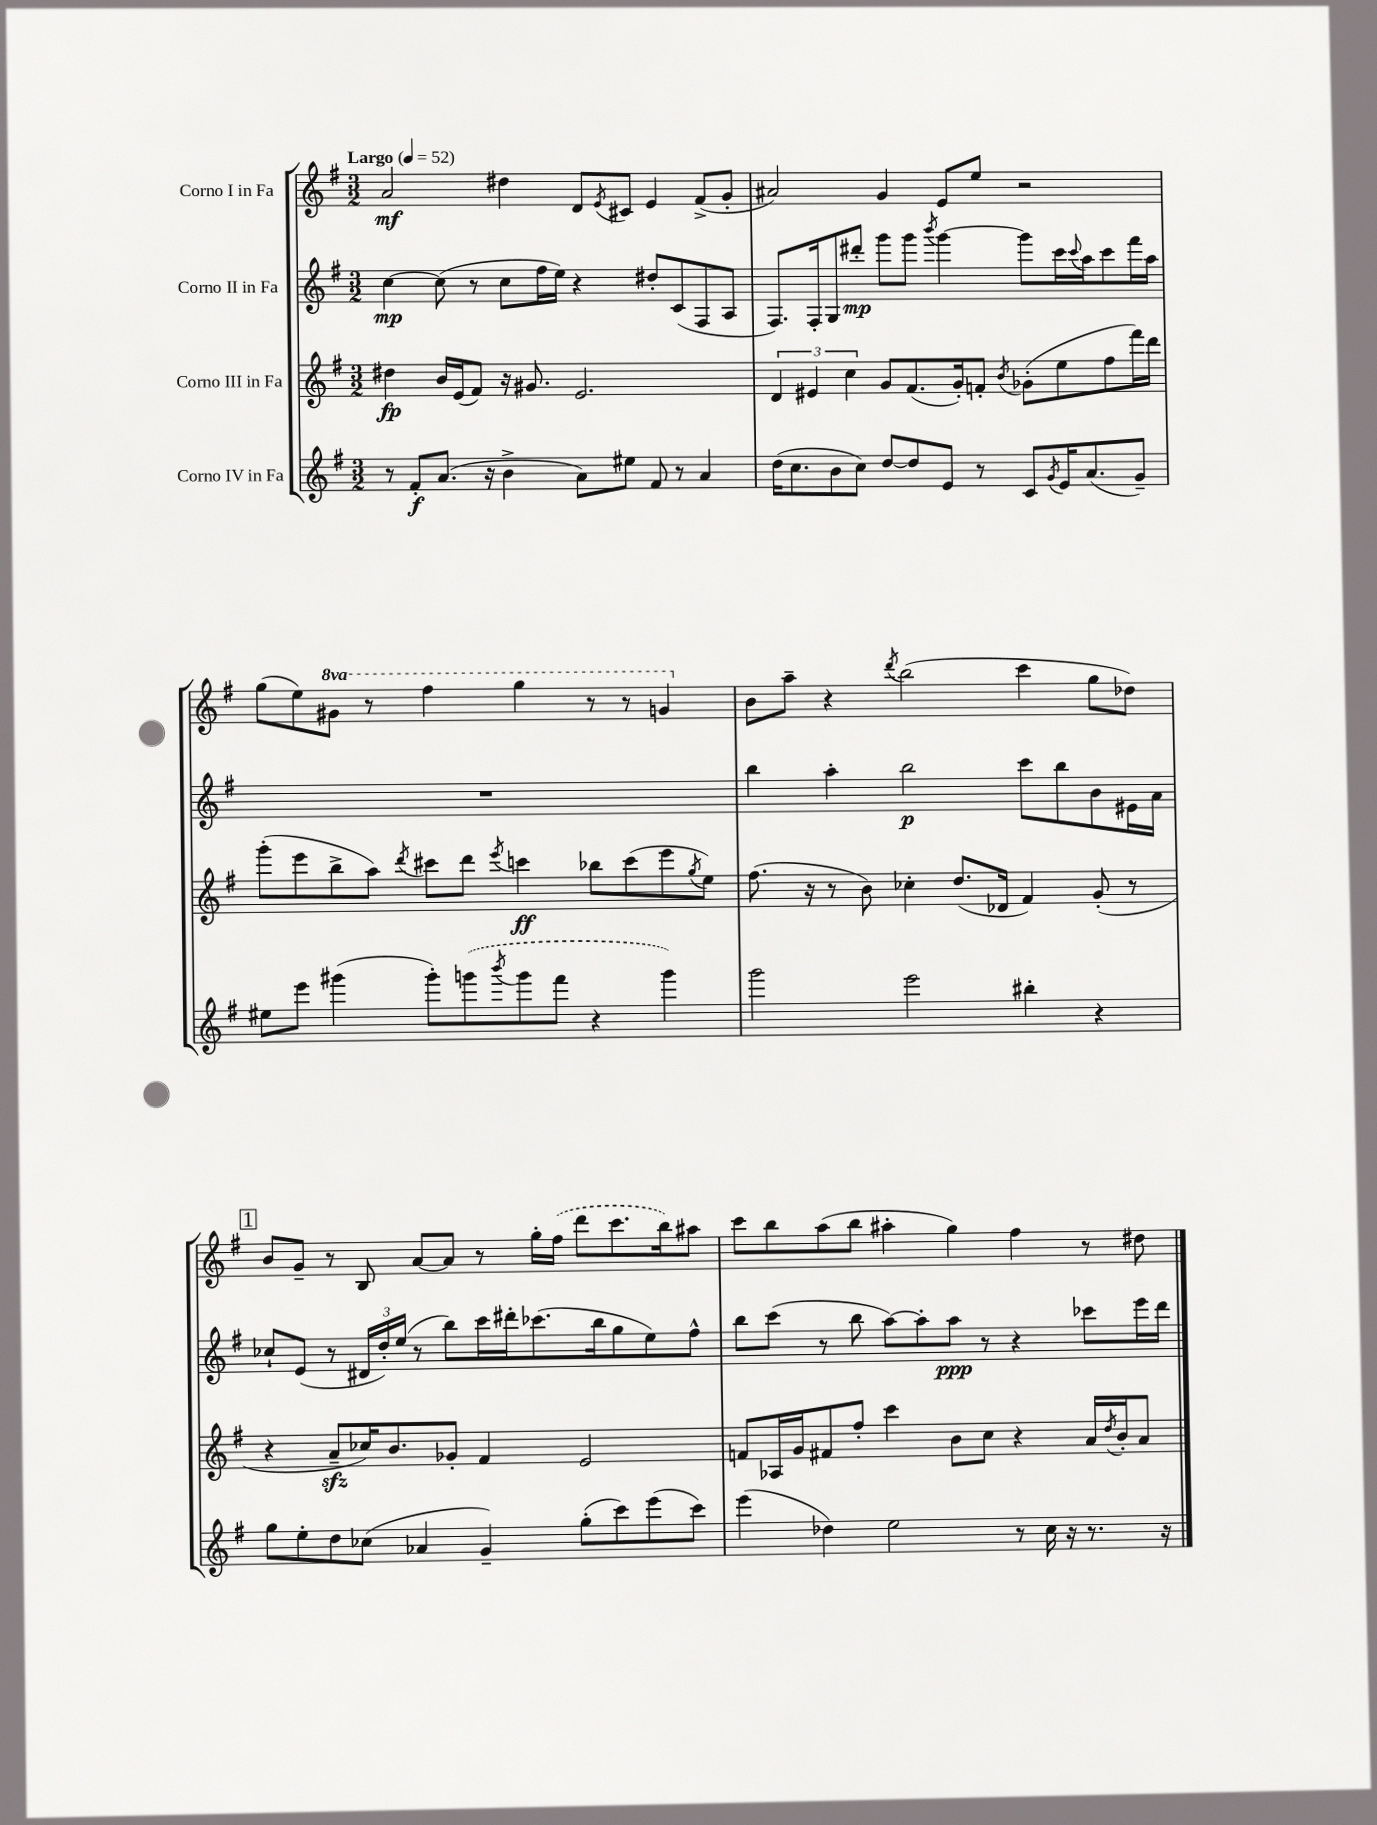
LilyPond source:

<<
\new StaffGroup <<
\new Staff = "s0" \with { instrumentName = "Corno I in Fa" } {
    \clef treble \key g \major \numericTimeSignature \time 3/2 \set Staff.ottavationMarkups = #ottavation-simple-ordinals \tempo "Largo" 4 = 52
    a'2\mf dis''4 d'8 \acciaccatura { e'8 } cis'8 e'4 fis'8->( g'8-. |
    ais'2) g'4 e'8 e''8 r2 |
    g''8( e''8) \ottava #1 gis''8 r8 fis'''4 g'''4 r8 r8 g''4 \ottava #0 |
    b'8 a''8-- r4 \acciaccatura { d'''8 } b''2( c'''4 g''8 des''8) |
    \mark \markup { \box "1" } b'8 g'8-- r8 b8 a'8~ a'8 r8 g''16-. \once \slurDashed fis''16( d'''8 c'''8. b''16) ais''8 |
    c'''8 b''8 a''8( b''8 ais''4-. g''4) fis''4 r8 dis''8 \bar "|." |
}
\new Staff = "s1" \with { instrumentName = "Corno II in Fa" } {
    \clef treble \key g \major \numericTimeSignature \time 3/2
    c''4~\mp c''8( r8 c''8 fis''16 e''16) r4 dis''8-. c'8( fis8 a8 |
    fis8.) fis16-. g8 dis'''8-.\mp g'''8 g'''8 \acciaccatura { b'''8 } g'''4~ g'''8 c'''16 \appoggiatura { c'''8 } a''16 c'''8 fis'''16 a''16 |
    R1. |
    b''4 a''4-. b''2\p c'''8 b''8 b'8 eis'16 a'16 |
    \mark \markup { \box "1" } ces''8-! e'8( r8 \tuplet 3/2 { dis'16 d''16-.) e''16( } r8 b''8) c'''16 dis'''16-. ces'''8.( b''16 g''8 e''8) fis''8-^ |
    b''8 c'''8( r8 b''8 a''8~) a''8-. a''8\ppp r8 r4 ces'''8 e'''16 d'''16 \bar "|." |
}
\new Staff = "s2" \with { instrumentName = "Corno III in Fa" } {
    \clef treble \key g \major \numericTimeSignature \time 3/2
    dis''4\fp b'16 e'16( fis'8) r16 gis'8. e'2. |
    \tuplet 3/2 { d'4 eis'4 c''4 } g'8 fis'8.( g'16-.) f'8-. \acciaccatura { b'8 } ges'8-.( e''8 fis''8 fis'''16) d'''16 |
    g'''8-.( e'''8 b''8-> a''8) \acciaccatura { d'''8 } cis'''8 d'''8 \acciaccatura { e'''8 } c'''4\ff bes''8 c'''8( e'''8 \acciaccatura { g''8 } e''8) |
    fis''8.( r16 r8 b'8) ces''4-. d''8.( des'16 fis'4) g'8-.( r8 |
    \mark \markup { \box "1" } r4 a'8--\sfz ces''16) b'8. ges'8-. fis'4 e'2 |
    f'8 aes16 g'16 fis'8 fis''8-. c'''4 b'8 c''8 r4 a'16 \acciaccatura { d''8 } b'16-. a'8 \bar "|." |
}
\new Staff = "s3" \with { instrumentName = "Corno IV in Fa" } {
    \clef treble \key g \major \numericTimeSignature \time 3/2
    r8 fis'8-.\f a'8.( r16 b'4-> a'8) eis''8 fis'8 r8 a'4 |
    d''16( c''8. b'8 c''8) d''8~ d''8 e'8 r8 c'8 \acciaccatura { g'8 } e'16 a'8.( g'8--) |
    eis''8 e'''8 gis'''4( gis'''8-.) \once \slurDashed g'''8( \acciaccatura { b'''8 } g'''8 fis'''8 r4 g'''4) |
    g'''2 e'''2 bis''4-. r4 |
    \mark \markup { \box "1" } g''8 e''8-. d''8 ces''8( aes'4 g'4--) g''8-.( c'''8) e'''8( c'''8) |
    e'''4( des''4) e''2 r8 c''16 r16 r8. r16 \bar "|." |
}
>>
>>
\layout { \context { \Score \remove "Bar_number_engraver" } }
